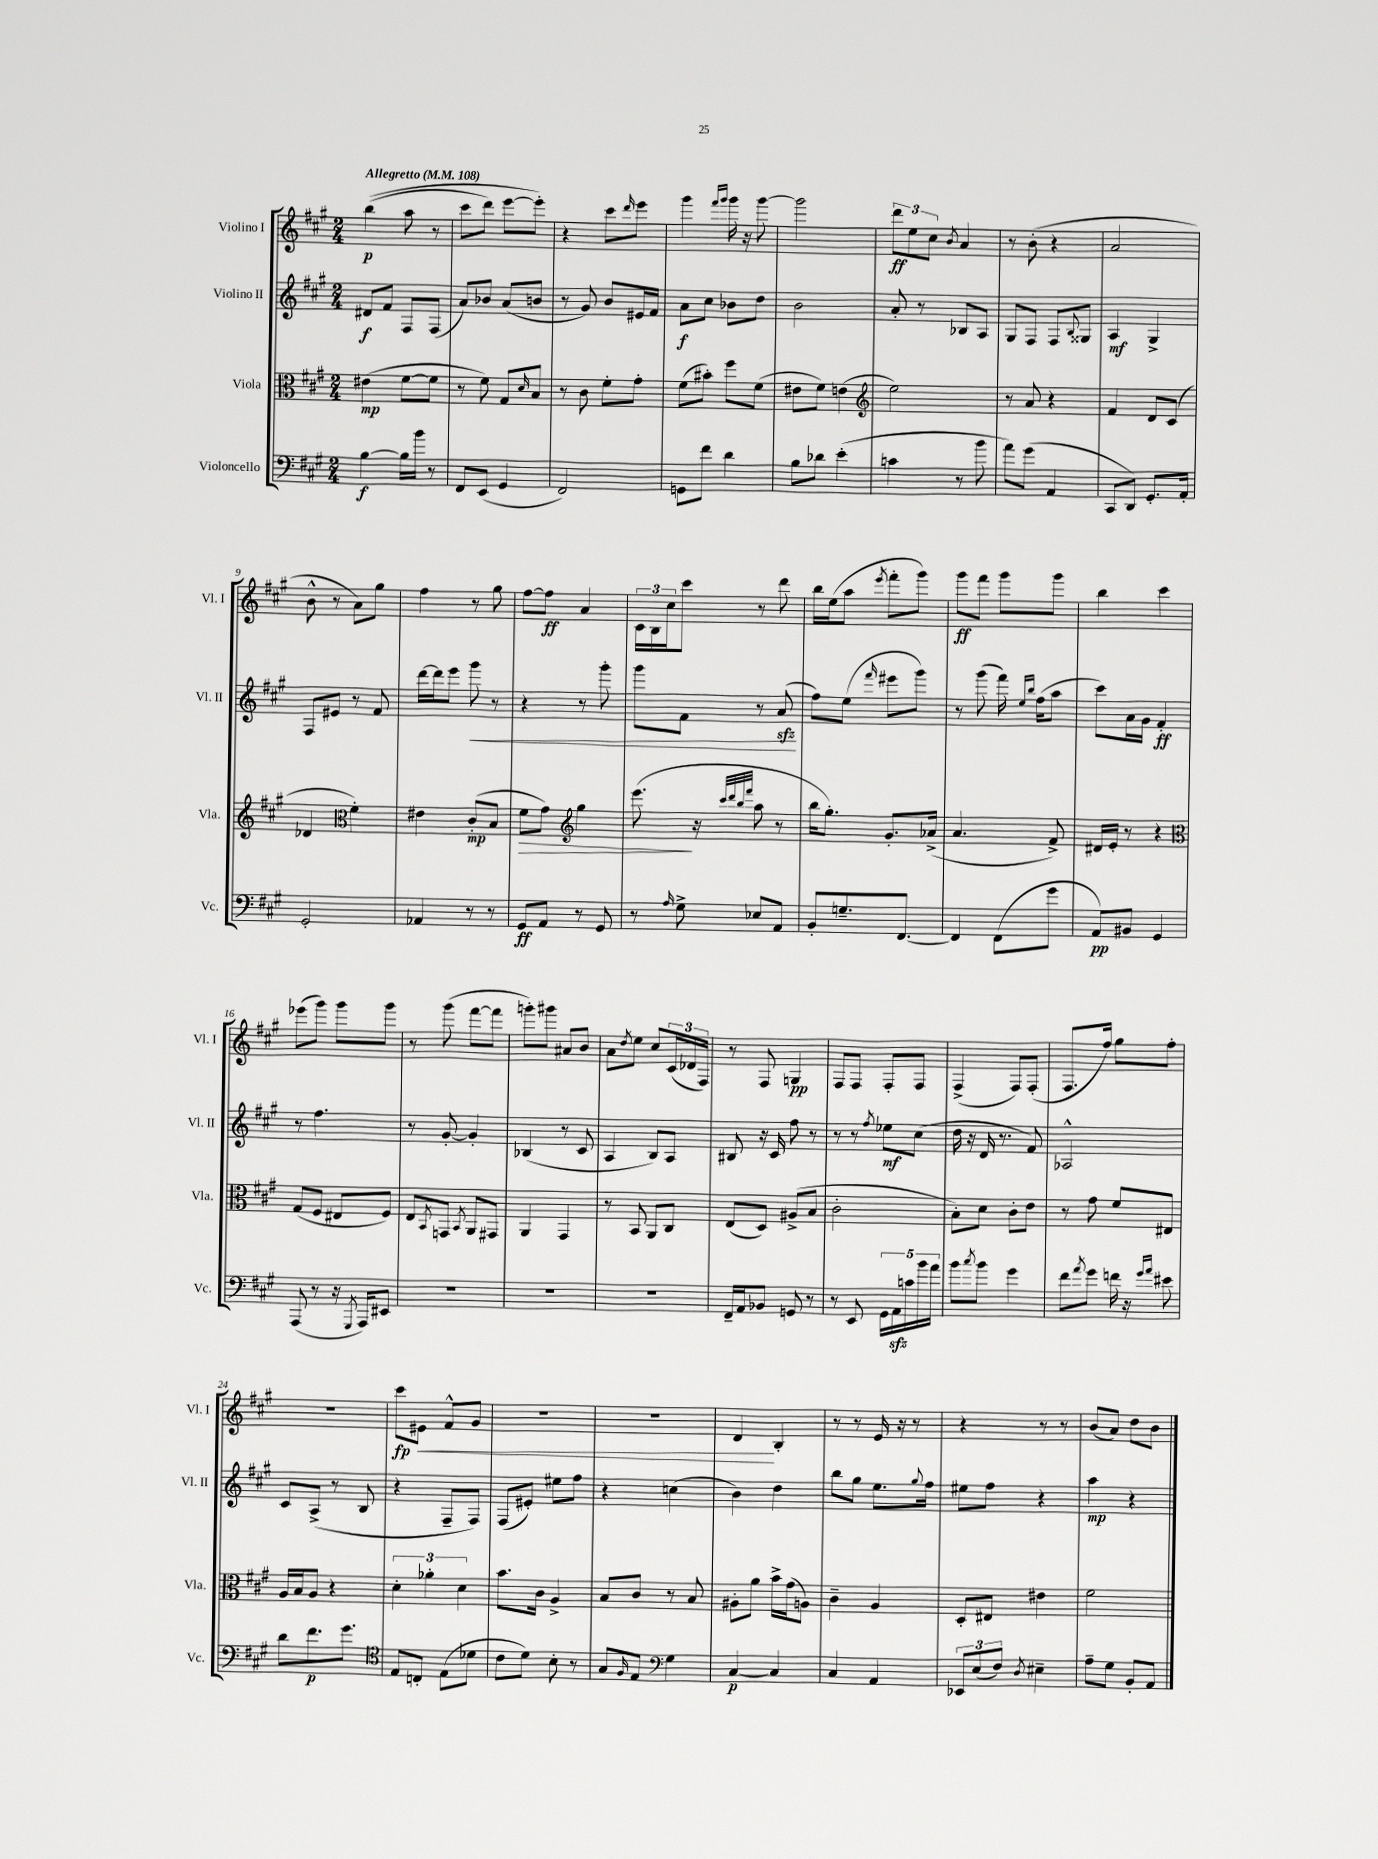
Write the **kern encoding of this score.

**kern	**kern	**kern	**kern
*staff4	*staff3	*staff2	*staff1
*clefF4	*clefC3	*clefG2	*clefG2
*k[f#c#g#]	*k[f#c#g#]	*k[f#c#g#]	*k[f#c#g#]
*M2/4	*M2/4	*M2/4	*M2/4
*MM108	*MM108	*MM108	*MM108
[4B	(4e#	8d#	&((4bb
.	.	8f#	.
16B]	[8f#	8F#	8aa
16b	.	.	.
8r	8f#]	(8F#	8r
=	=	=	=
8FF#	8r	8a)	8ccc#
(8EE	8f#)	8b-	8ddd)
4GG#	8G#	(8a	[8eee
.	16qqd	.	.
.	8B	8b	8eee']&)
=	=	=	=
2FF#)	8r	8r	4r
.	8c#	8g#)	.
.	8f#'	8b	8ccc#
.	.	.	16qqddd
.	8g#'	16e#	8eee
.	.	16f#	.
=	=	=	=
8GG	(8f#	8a	4ggg#
8f#	8b#')	8cc#	.
.	.	.	16qqfff#
.	.	.	16qqggg#
4d	8ff#	8b-	16ggg#
.	.	.	16r
.	(8f#	8dd	[8ggg#
=	=	=	=
8B	8e#	2b	2ggg#]
8d-	8f#)	.	.
(4e'	(4e	.	.
=	=	=	=
*	*clefG2	*	*
4c	2ee)	8a'	12ddd
.	.	.	12ee
.	.	8r	.
.	.	.	12cc#
.	.	.	8qb
8r	.	8B-	4a
8b	.	8A	.
=	=	=	=
8a)	8r	8G#	8r
(8g#	8a	8F#	(8b'
4AA	4r	8F#	4r
.	.	8qqB	.
.	.	8G##	.
=	=	=	=
8CC#	4f#	4A	2a
8DD)	.	.	.
8.GG#'	8d	4G#^	.
.	(8c#	.	.
16AA'	.	.	.
=	=	=	=
2GG#'	4d-	8F#	8b^^
.	.	8e#	8r
*	*clefC3	*	*
.	4f#')	8r	8a)
.	.	8f#	8gg#
=	=	=	=
4AA-	4e#	[16ddd	4ff#
.	.	16ddd]	.
.	.	8eee	.
8r	(8c#'	8ggg#	8r
8r	8B	8r	8gg#
=	=	=	=
8GG#	8f#	4r	[8ff#
8AA	8g#)	.	8ff#]
*	*clefG2	*	*
8r	4gg#	8r	4a
8GG#	.	8ggg#'	.
=	=	=	=
8r	(8.eee	8ggg#	24c#
.	.	.	24B
.	.	.	24cc#
16qqA	.	.	.
8G#^	.	8f#	8ccc#
.	16r	.	.
.	32qqccc#	.	.
.	32qqddd	.	.
.	32qqbb	.	.
.	32qqfff#	.	.
8E-	8aa	8r	8r
8AA	8r	(8a	8ddd
=	=	=	=
8BB'	16bb	8ff#)	16bb
.	8.gg#')	.	(16ee
8.G~	.	(8ee	8aa
.	.	16qqfff#	8qeee
.	8.g#'	8eee#	8fff#'
[8.FF#	.	.	.
.	.	8ggg#)	8ggg#)
.	(16a-^	.	.
=	=	=	=
4FF#]	4.a	8r	8ggg#
.	.	(8ggg#	8fff#
(8FF#	.	16fff#)	8ggg#
.	.	16qqee	.
.	.	16qqbb	.
.	.	(16ff#	.
8g#	8f#^)	8aa	8ggg#
=	=	=	=
8AA)	16d#	8ccc#)	4bb
.	16e'	.	.
8BB#	8r	16a	.
.	.	16g#	.
4GG#	4r	4f#'	4ccc#
=	=	=	=
*	*clefC3	*	*
(8AAA	(8G#	8r	(8eee-
8r	8F#	4.ff#	8ggg#)
16r	8E#	.	8ggg#
8qGGG#	.	.	.
16AAA)	.	.	.
8EE#	8F#)	.	8ggg#
=	=	=	=
2r	8E	8r	8r
.	8qBB	.	.
.	8GG	[8g#'	(8ggg#
.	8qBB	.	.
.	8AA	4g#']	[8fff#
.	8GG#	.	8fff#]
=	=	=	=
2r	4AA	(4B-	8ggg')
.	.	.	8ggg#
.	4GG#	8r	8a#
.	.	8c#	8b
=	=	=	=
2r	8r	4A	8a
.	.	.	8qdd
.	8BB	.	8ee
.	8AA	8B)	8cc#
.	8C#	8A	(24c#
.	.	.	24d-
.	.	.	24F#)
=	=	=	=
16FF#~	(8E	8B#	8r
16AA	.	.	.
8BB-	8D)	16r	8F#
.	.	16c#	.
8GG	(8A#^	8ff#	4G
8r	8B	8r	.
=	=	=	=
8r	2c#'	8r	8F#
8EE	.	8r	8F#
.	.	8qff#	.
20GG#	.	8ee-	8F#'
20AA	.	.	.
20c	.	.	.
.	.	(8cc#	8F#
20b	.	.	.
20a	.	.	.
=	=	=	=
8b	8B')	16dd	(4F#^
.	.	16r	.
8qcc#	.	.	.
8b	8d	16d	.
.	.	8.r	.
4g#	8c#'	.	8F#)
.	8e	8f#)	(8F#'
=	=	=	=
8f#	8r	2A-^^	8.F#
8qa	.	.	.
8g#	8g#	.	.
.	.	.	16ff#)
16f	8f#	.	8gg#
16r	.	.	.
16qqg#	.	.	.
16qqa	.	.	.
8e#	8E#	.	8ff#'
=	=	=	=
8d	16A	8c#	2r
.	16B	.	.
8.f#	8A	(8A^	.
.	4r	8r	.
8.g#	.	.	.
.	.	8B	.
=	=	=	=
*clefC4	*	*	*
8E	6d'	4r	8ccc#
8C'	.	.	8e#
.	6a-'	.	.
(8E	.	8F#~	8f#^^
.	6d	.	.
8d-	.	8F#)	8g#
=	=	=	=
8c#	8.b	(8F#	2r
8d)	.	8e#')	.
.	16c#	.	.
8B'	4A^	8ee#	.
8r	.	8ff#	.
=	=	=	=
8G#	8B	4r	2r
16qqF#	.	.	.
8E	8c#	.	.
*clefF4	*	*	*
4G#	8r	(4cc	.
.	8B	.	.
=	=	=	=
[4C#	8A#'	4b)	4d
.	8a	.	.
4C#]	16b^	4dd	4B'
.	(16g#	.	.
.	8A)	.	.
=	=	=	=
4C#	4c#~	8bb	8r
.	.	8gg#	8r
4AA	4A	8.ee	16e
.	.	.	16r
.	.	.	8r
.	.	8qqgg#	.
.	.	16ff#	.
=	=	=	=
12EE-	8D'	8ee#	4r
(12E	.	.	.
.	8E#	8ff#	.
12F#)	.	.	.
8qD	.	.	.
4E#~	4e#	4r	8r
.	.	.	8r
=	=	=	=
8A~	2f#	4aa	(8b
8G#	.	.	8a)
8BB'	.	4r	8dd
8AA	.	.	8b
==	==	==	==
*-	*-	*-	*-
